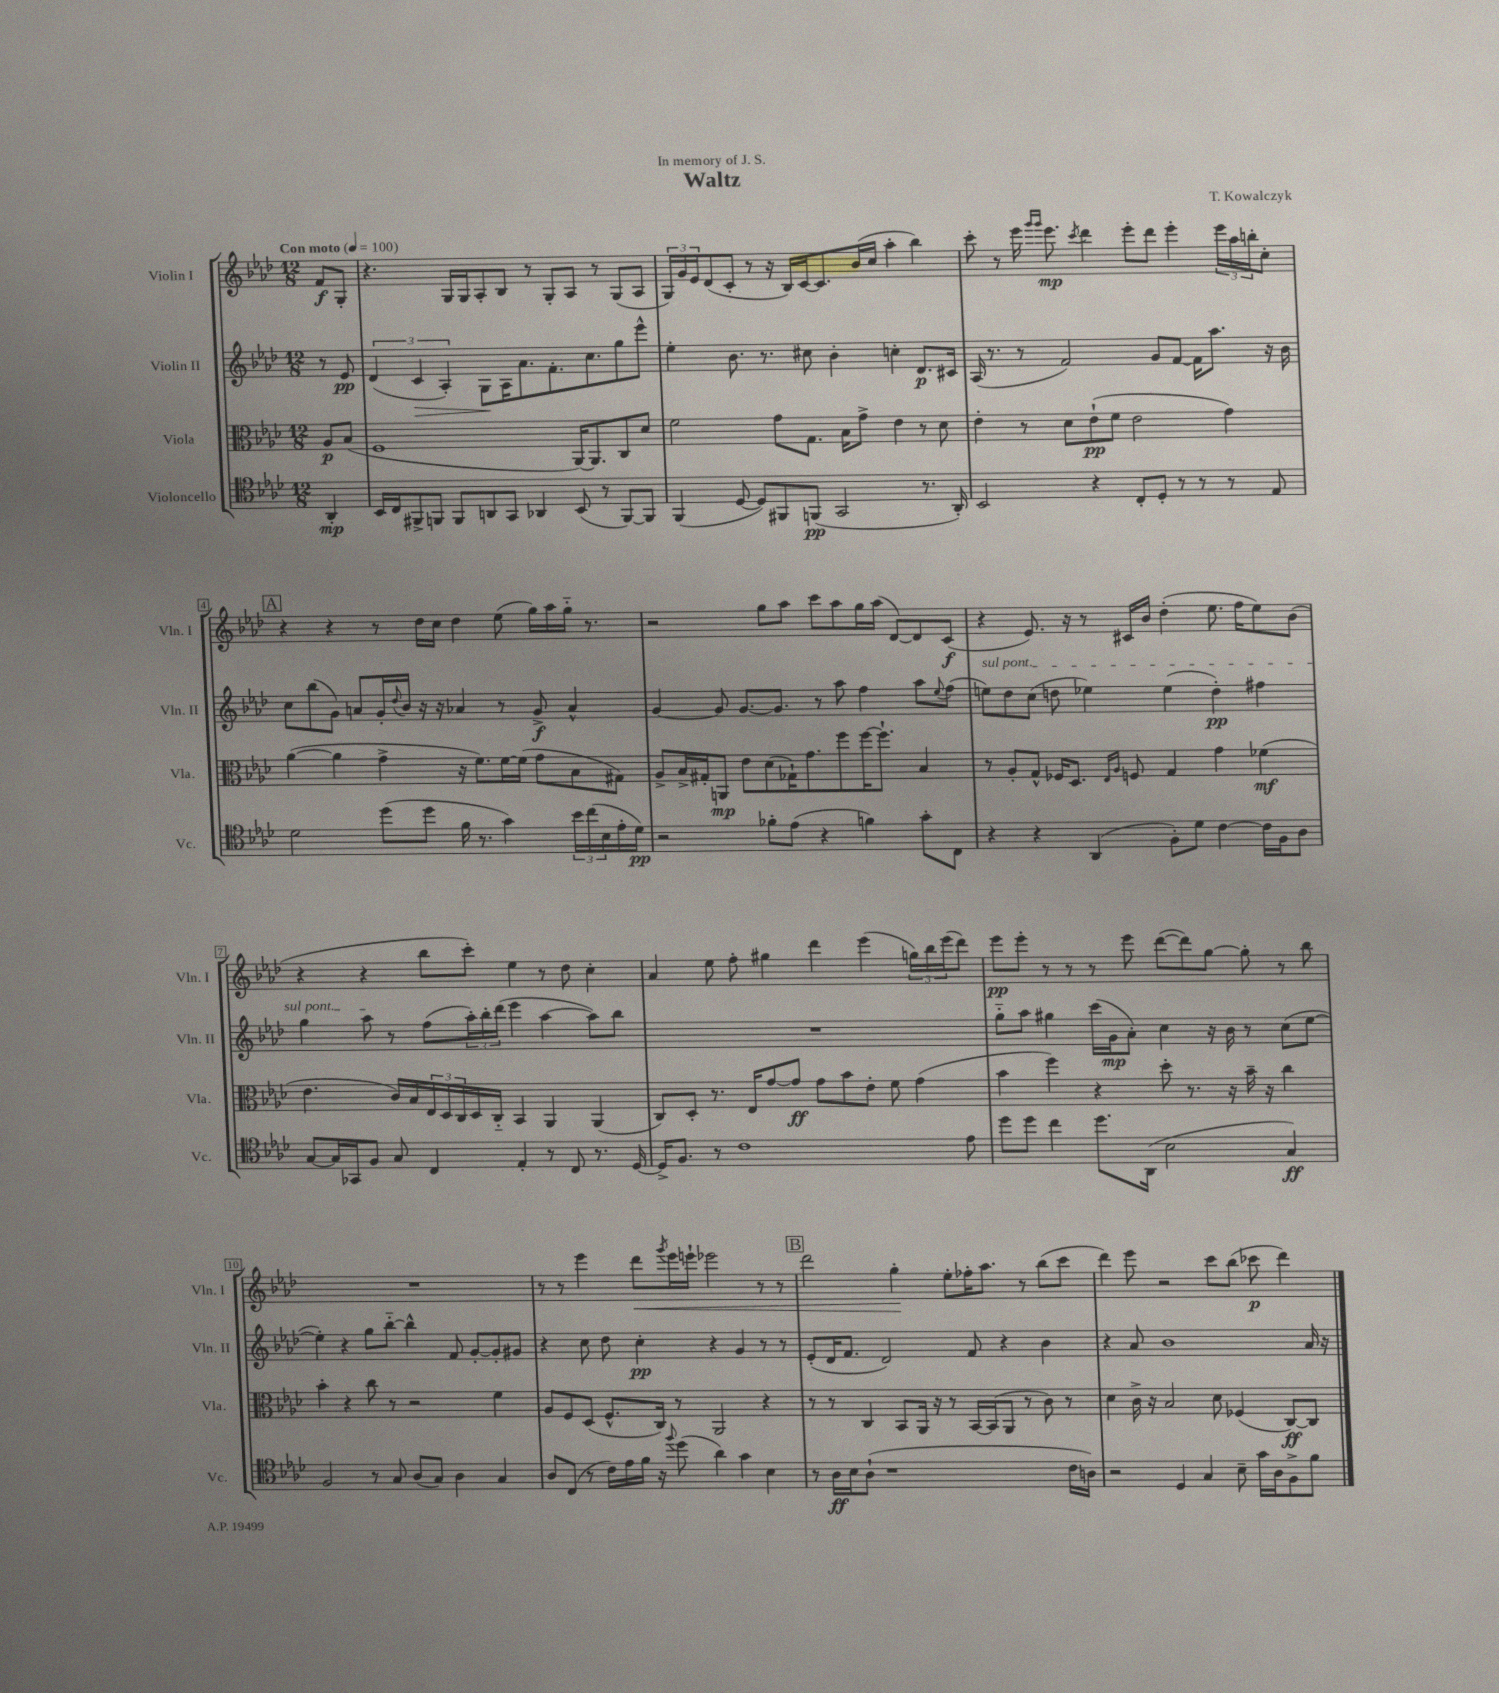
\header { title = "Waltz" composer = "T. Kowalczyk" dedication = "In memory of J. S." }
<<
\new StaffGroup <<
\new Staff = "s0" \with { instrumentName = "Violin I" shortInstrumentName = "Vln. I" } {
    \clef treble \key aes \major \numericTimeSignature \time 12/8 \partial 4 \tempo "Con moto" 4 = 100
    f'8\f g8-. |
    r4. g16 g16 aes8-. bes8 r8 g8-. aes8 r8 g8( aes8 |
    \tuplet 3/2 { g16) g'16 ees'16 } des'8( c'8-. r8 r16 bes16) c'16~ c'8. bes'16( c''16 aes''4-. bes''4) |
    c'''8-. r8 ees'''16 \grace { g'''16 g'''16 } ees'''8.\mp \acciaccatura { c'''8 } des'''4 ees'''8-. des'''8 ees'''4-. \tuplet 3/2 { ees'''16 aes''16 b''16-. } c''8-. |
    \mark \markup { \box "A" } r4 r4 r8 des''16 c''16 des''4 ees''8( g''16) aes''16 g''16-_ r8. |
    r2 g''8 aes''8 c'''8 aes''8 g''16 aes''16( des'8~) des'8 c'8\f( |
    r4 ees'8.) r16 r8 cis'16 bes'16 des''4-.( ees''8. f''16 ees''8) bes'8( |
    r4 r4 bes''8 c'''8-.) ees''4 r8 des''8 c''4-. |
    aes'4 ees''8 f''8-. gis''4 des'''4 ees'''4( \tuplet 3/2 { g''16) bes''16 ees'''16( } des'''8) |
    ees'''8\pp ees'''8-. r8 r8 r8 ees'''8 des'''8~( des'''8) g''8~ g''8-. r8 bes''8 |
    R1. |
    r8 r8 ees'''4 des'''8\< \acciaccatura { g'''8 } ees'''16 e'''16-! ees'''2 r8 r8 |
    \mark \markup { \box "B" } des'''2 g''4-.\! ees''8-. fes''16-. aes''8. r8 bes''8( c'''8 |
    des'''4) ees'''8 r2 c'''8 bes''8( ces'''8\p des'''4) \bar "|." |
}
\new Staff = "s1" \with { instrumentName = "Violin II" shortInstrumentName = "Vln. II" } {
    \clef treble \key aes \major \numericTimeSignature \time 12/8 \partial 4
    r8 ees'8\pp |
    \tuplet 3/2 { des'4( c'4\> aes4-.) } g8\! aes16 aes'8. f'8.-. c''8. g''8 ees'''8-^ |
    ees''4-. bes'8. r8. cis''8 bes'4-. c''4-. des'8.\p cis'16 |
    aes16( r8. r8 f'2) g'8 f'8~ f'16 aes''8. r16 bes'16 |
    \mark \markup { \box "A" } c''8 bes''8( g'8) a'8 g'16-. \appoggiatura { des''8 } bes'16 r16 r16 aes'4 r8 g'8->\f aes'4-^ |
    g'4~ g'8 g'8.~ g'8. r8 aes''8 f''4 aes''8 \appoggiatura { ees''8 } f''8( |
    \once \override TextSpanner.bound-details.left.text = \markup { \italic "sul pont." } e''8\startTextSpan) des''8 c''8( d''8 ees''4) ees''4( d''4-.\pp) fis''4 |
    g''4 aes''8\stopTextSpan r8 f''8( \tuplet 3/2 { aes''16-.) bes''16-. des'''16( } ees'''4 aes''4~ aes''8) bes''8 |
    R1. |
    g''8-_ aes''8 gis''4 c'''16( g'16\mp aes'8-.) c''4 r16 bes'16 r8 c''8( ees''8~ |
    ees''4-.) r4 g''8 bes''8~-_ bes''4-^ f'8 g'8~-. g'8-. gis'8 |
    r4 c''8 des''8 c''4-.\pp r4 g'4 r8 r8 |
    \mark \markup { \box "B" } ees'8-.( des'16 f'8. des'2) f'8 r4 bes'4 |
    r4 aes'8 bes'1 aes'16 r16 \bar "|." |
}
\new Staff = "s2" \with { instrumentName = "Viola" shortInstrumentName = "Vla." } {
    \clef alto \key aes \major \numericTimeSignature \time 12/8 \partial 4
    aes8\p bes8( |
    f1 aes,16~) aes,8. c8 des'8 |
    f'2 g'8 g8. bes16 g'8-> ees'4 r8 des'8 |
    ees'4-. r8 des'8 ees'8-!\pp( f'8 ees'2 g'4) |
    \mark \markup { \box "A" } aes'4~( aes'4 g'4-> r16 f'8.) f'16~ f'16( g'8 bes8 gis8) |
    aes8-> bes16-> gis16-. a,8\mp ees'8 des'8( ges16-!) g'8. f''8 f''16~ f''8.-! bes4 |
    r8 aes8-. g8-^ fes16 des8. \grace { ees16 aes16 } f8 g4 g'4 fes'4\mf( |
    ees'4. c'16) bes16 \tuplet 3/2 { ees16 des16 c16 } des16 c16-_ bes,4 aes,4 aes,4( |
    c8) des8-. r8. ees16 g'8~ g'8\ff g'8 bes'8 ees'8-. f'8 g'4( |
    bes'4 f''4) r4 des''8-. r8. r16 bes'16-- r16 c''4 |
    bes'4-. r4 c''8 r8 r2 f'4 |
    aes8 f8 des8( f8.-^ c16) r8 aes,2 r4 |
    \mark \markup { \box "B" } r8 r8 c4 bes,8 aes,16 r16 r8 bes,16~ bes,16( aes,8 r8 c'8) r8 |
    des'4 c'16-> r16 bes2 des'8 fes4( c8~\ff) c8 \bar "|." |
}
\new Staff = "s3" \with { instrumentName = "Violoncello" shortInstrumentName = "Vc." } {
    \clef tenor \key aes \major \numericTimeSignature \time 12/8 \partial 4
    aes,4-.\mp |
    bes,16 c16 fis,8-> f,8 f,8 a,8 g,8 aes,4 bes,8( r8 f,8~) f,8 |
    f,4( des8~ des8) fis,8 f,8\pp( g,2 r8. aes,16-.) |
    bes,2 r4 c8-. des8-. r8 r8 r8 ees8 |
    \mark \markup { \box "A" } des'2 des''8( des''8 f'16 r8. g'4) \tuplet 3/2 { bes'16 c''16( bes16 } ees'16-. des'16\pp) |
    r2 fes'8-. ees'8( r4 f'4) g'8-. c8 |
    r4 r4 aes,4( f8-.) des'8 c'4~ c'16 f16 aes8 |
    g8~ g16 ges,16 f8 g8 c4 ees4-. r8 c8 r8. des16~ |
    des16-> f8. r8 c'1 ees'8 |
    des''8 des''8 c''4 des''8. aes,16( bes2 g4\ff) |
    f2 r8 g8 aes8( g8) aes4 g4 |
    aes8 c8( r8 c'16) ees'16 f'16 r16 \appoggiatura { f''8 } des''8( aes'4) g'4 bes4 |
    \mark \markup { \box "B" } r8 aes16\ff bes16 aes8-!( r1 c'16 a16) |
    r2 des4 g4 bes8-- g'16 aes16 f8-> f'8 \bar "|." |
}
>>
>>
\layout { \context { \Score \override BarNumber.stencil = #(make-stencil-boxer 0.1 0.3 ly:text-interface::print) } }
